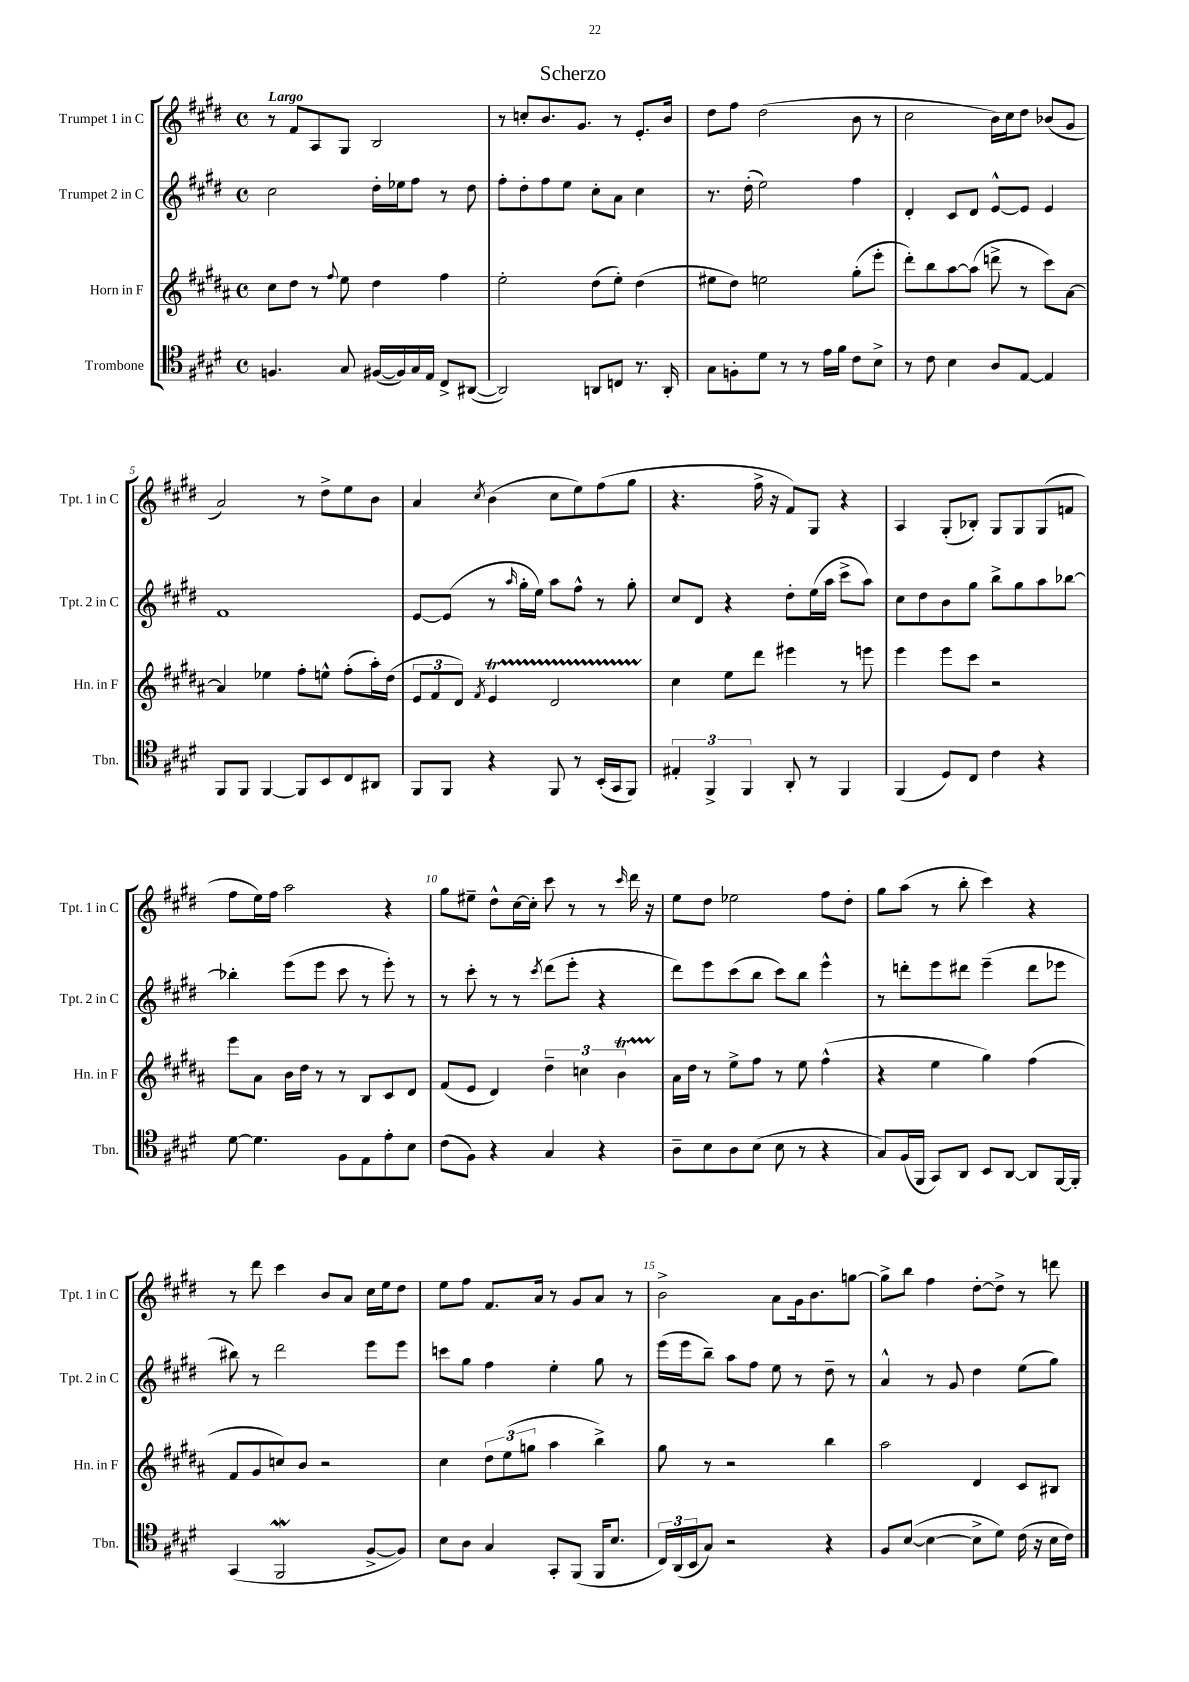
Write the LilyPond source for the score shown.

\header { title = "Scherzo" }
<<
\new StaffGroup <<
\new Staff = "s0" \with { instrumentName = "Trumpet 1 in C" shortInstrumentName = "Tpt. 1 in C" } {
    \clef treble \key e \major \defaultTimeSignature \time 4/4 \tempo "Largo"
    r8 fis'8 a8 gis8 b2 |
    r8 c''8-. b'8. gis'8. r8 e'8.-. b'16 |
    dis''8 fis''8 dis''2( b'8 r8 |
    cis''2 b'16) cis''16 dis''8 bes'8( gis'8 |
    a'2) r8 dis''8-> e''8 b'8 |
    a'4 \acciaccatura { cis''8 } b'4( cis''8 e''8) fis''8( gis''8 |
    r4. fis''16-> r16 fis'8) gis8 r4 |
    a4 gis8-.( bes8-.) gis8 gis8 gis8( f'8 |
    fis''8 e''16) fis''16 a''2 r4 |
    gis''8 eis''8-- dis''8-^ cis''16~ cis''16-. cis'''8 r8 r8 \grace { cis'''16 } dis'''16 r16 |
    e''8 dis''8 ees''2 fis''8 dis''8-. |
    gis''8 a''8( r8 b''8-. cis'''4) r4 |
    r8 dis'''8 cis'''4 b'8 a'8 cis''16 e''16 dis''8 |
    e''8 fis''8 fis'8. a'16 r8 gis'8 a'8 r8 |
    b'2-> a'8 gis'16 b'8. g''8~ |
    g''8-> b''8 fis''4 dis''8~-. dis''8-> r8 d'''8 \bar "|." |
}
\new Staff = "s1" \with { instrumentName = "Trumpet 2 in C" shortInstrumentName = "Tpt. 2 in C" } {
    \clef treble \key e \major \defaultTimeSignature \time 4/4
    cis''2 dis''16-. ees''16 fis''8 r8 dis''8 |
    fis''8-. dis''8-. fis''8 e''8 cis''8-. a'8 cis''4 |
    r8. dis''16-.( e''2) fis''4 |
    dis'4-. cis'8 dis'8 e'8~-^ e'8 e'4 |
    fis'1 |
    e'8~ e'8( r8 \grace { a''16 } gis''16-. e''16) a''8 fis''8-^ r8 gis''8-. |
    cis''8 dis'8 r4 dis''8-. e''16( a''16 cis'''8-> a''8) |
    cis''8 dis''8 b'8 gis''8 b''8-> gis''8 a''8 bes''8~ |
    bes''4-. e'''8( e'''8 cis'''8 r8 e'''8-.) r8 |
    r8 cis'''8-. r8 r8 \acciaccatura { cis'''8 } dis'''8( e'''8-. r4 |
    dis'''8) e'''8 cis'''8( b''8 cis'''8) b''8 e'''4-^ |
    r8 d'''8-. e'''8 dis'''8 e'''4--( dis'''8 ees'''8 |
    bis''8) r8 dis'''2 e'''8 e'''8 |
    c'''8 gis''8 fis''4 e''4-. gis''8 r8 |
    e'''16( e'''16 b''8--) a''8 fis''8 e''8 r8 dis''8-- r8 |
    a'4-^ r8 gis'8 dis''4 e''8( gis''8) \bar "|." |
}
\new Staff = "s2" \with { instrumentName = "Horn in F" shortInstrumentName = "Hn. in F" } {
    \clef treble \key b \major \defaultTimeSignature \time 4/4
    cis''8 dis''8 r8 \appoggiatura { fis''8 } e''8 dis''4 fis''4 |
    e''2-. dis''8( e''8-.) dis''4( |
    eis''8 dis''8) e''2 gis''8-.( e'''8-. |
    dis'''8-.) b''8 ais''8~ ais''8( d'''8-> r8 cis'''8) ais'8~ |
    ais'4 ees''4 fis''8-. e''8-^ fis''8-.( ais''16-.) dis''16( |
    \tuplet 3/2 { e'8 fis'8 dis'8) } \acciaccatura { fis'8 } e'4\startTrillSpan dis'2 |
    cis''4\stopTrillSpan e''8 dis'''8 eis'''4 r8 e'''8 |
    e'''4 e'''8 cis'''8 r2 |
    e'''8 ais'8 b'16 dis''16 r8 r8 b8 cis'8 dis'8 |
    fis'8( e'8 dis'4) \tuplet 3/2 { dis''4-- c''4 b'4\startTrillSpan } |
    ais'16\stopTrillSpan dis''16 r8 e''8-> fis''8 r8 e''8 fis''4-^( |
    r4 e''4 gis''4) fis''4( |
    fis'8 gis'8 c''8) b'8 r2 |
    cis''4 \tuplet 3/2 { dis''8 e''8( g''8 } ais''4 b''4->) |
    gis''8 r8 r2 b''4 |
    ais''2 dis'4 cis'8 bis8 \bar "|." |
}
\new Staff = "s3" \with { instrumentName = "Trombone" shortInstrumentName = "Tbn." } {
    \clef tenor \key e \major \defaultTimeSignature \time 4/4
    f4. gis8 fis16~( fis16) gis16 e16 cis8-> ais,8~( |
    ais,2) a,8 c8 r8. a,16-. |
    gis8 f8-. dis'8 r8 r8 e'16 fis'16 cis'8 b8-> |
    r8 cis'8 b4 a8 e8~ e4 |
    fis,8 fis,8 fis,4~ fis,8 b,8 cis8 ais,8 |
    fis,8 fis,8 r4 fis,8 r8 b,16-.( gis,16 fis,8) |
    \tuplet 3/2 { eis4-. fis,4-> fis,4 } a,8-. r8 fis,4 |
    fis,4( dis8) cis8 cis'4 r4 |
    dis'8~ dis'4. fis8 e8 e'8-. b8 |
    cis'8( fis8) r4 gis4 r4 |
    a8-- b8 a8 b8( b8 r8 r4 |
    gis8) fis16( fis,16 gis,8) a,8 b,8 a,8~ a,8 fis,16~ fis,16-. |
    gis,4( fis,2\mordent fis8~-> fis8) |
    b8 a8 gis4 gis,8-. fis,8( fis,16 b8. |
    \tuplet 3/2 { cis16) a,16( b,16 } gis8) r2 r4 |
    fis8 b8~( b4~ b8-> dis'8) cis'16( r16 b16 cis'16) \bar "|." |
}
>>
>>
\layout { \context { \Score \override BarNumber.break-visibility = ##(#f #t #t) barNumberVisibility = #(every-nth-bar-number-visible 5) } }
